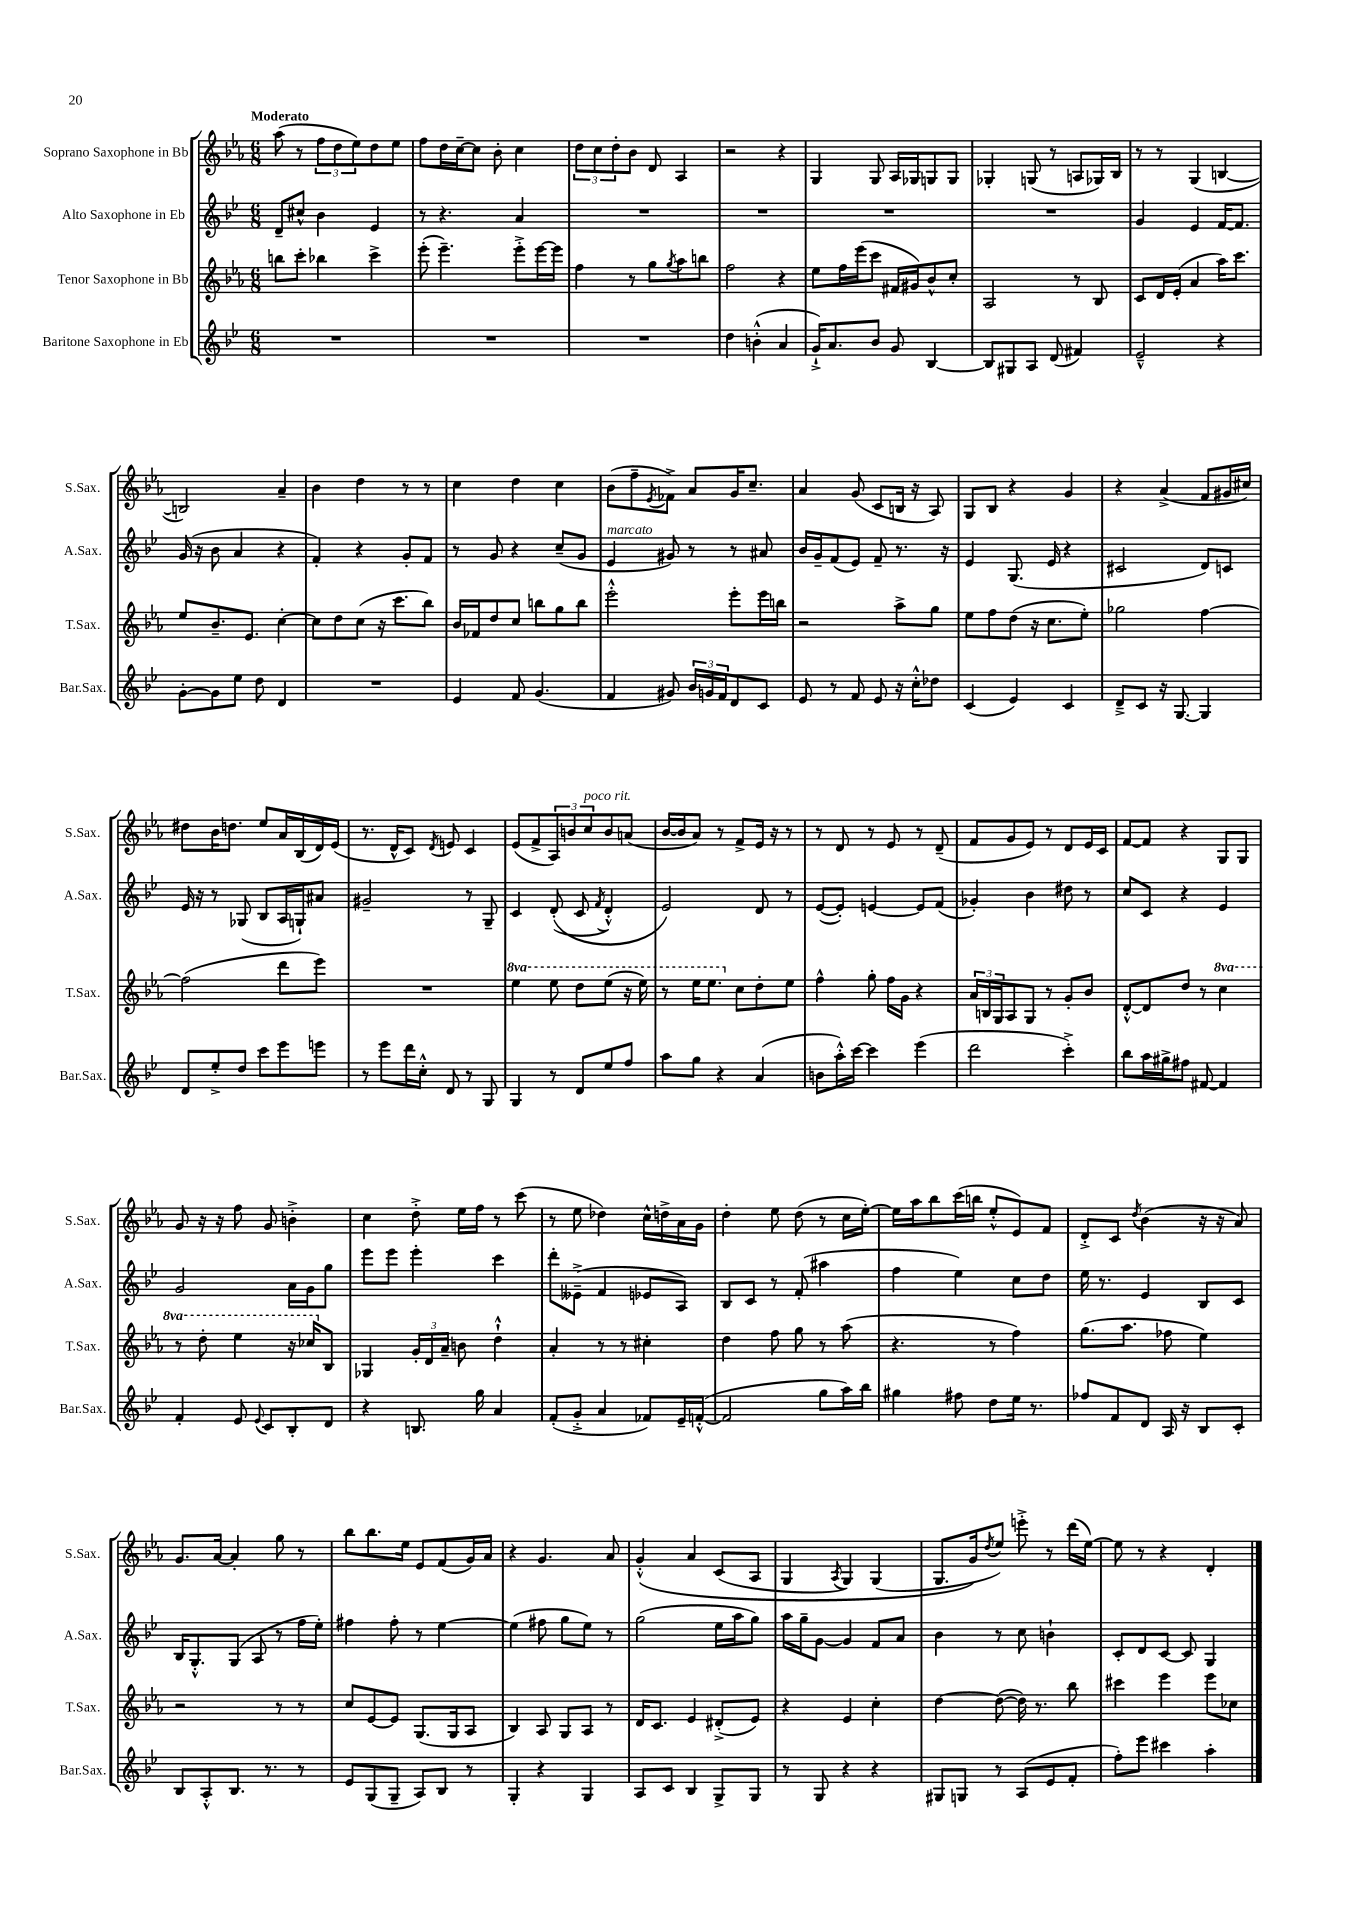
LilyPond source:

<<
\new StaffGroup <<
\new Staff = "s0" \with { instrumentName = "Soprano Saxophone in Bb" shortInstrumentName = "S.Sax." } {
    \clef treble \key ees \major \numericTimeSignature \time 6/8 \tempo "Moderato"
    aes''8( r8 \tuplet 3/2 { f''8 d''8 ees''8) } d''8 ees''8 |
    f''8 d''16 c''16~-- c''8 bes'8-. c''4 |
    \tuplet 3/2 { d''8 c''8 d''8-. } bes'8 d'8 aes4 |
    r2 r4 |
    g4 g8 aes16 ges16 g8 g8 |
    ges4-. g8( r8 a8 ges16) bes16 |
    r8 r8 g4( b4~ |
    b2) aes'4-- |
    bes'4 d''4 r8 r8 |
    c''4 d''4 c''4 |
    bes'8( f''8-- \acciaccatura { ees'8 } fes'8->) aes'8 g'16 c''8.-- |
    aes'4 g'8( c'8 b16 r16 aes8) |
    g8 bes8 r4 g'4 |
    r4 aes'4->( f'8 gis'16 cis''16) |
    dis''8 bes'16 d''8. ees''8 aes'16 bes16( d'16) ees'16( |
    r8. d'16-^ c'8) \acciaccatura { d'8 } e'8 c'4 |
    ees'8( f'8-> \tuplet 3/2 { aes8) b'8 c''8^\markup { \italic "poco rit." } } b'8 a'8( |
    bes'16~ bes'16 aes'8) r8 f'8-> ees'16 r16 r8 |
    r8 d'8 r8 ees'8 r8 d'8--( |
    f'8 g'8 ees'8) r8 d'8 ees'16 c'16 |
    f'8~ f'8 r4 g8 g8 |
    g'8 r16 r16 f''8 g'8 b'4-.-> |
    c''4 d''8-.-> ees''16 f''16 r8 c'''8( |
    r8 ees''8 des''4) c''16-^ d''16-> aes'16 g'16 |
    d''4-. ees''8 d''8( r8 c''16 ees''16~-.) |
    ees''16 aes''16 bes''8 c'''16( b''16 ees''8-.-^ ees'8) f'8 |
    d'8-.-> c'8 \acciaccatura { d''8 } bes'4( r16 r16 aes'8) |
    g'8. aes'16~ aes'4-. g''8 r8 |
    bes''8 bes''8. ees''16 ees'8 f'8( g'16) aes'16 |
    r4 g'4. aes'8 |
    g'4-.-^\( aes'4 c'8( aes8 |
    g4 \acciaccatura { aes8 } g4) g4( |
    g8. g'16\) \acciaccatura { d''8 } ees''8) e'''8-.-> r8 d'''16( ees''16~) |
    ees''8 r8 r4 d'4-. \bar "|." |
}
\new Staff = "s1" \with { instrumentName = "Alto Saxophone in Eb" shortInstrumentName = "A.Sax." } {
    \clef treble \key bes \major \numericTimeSignature \time 6/8
    d'8-- cis''8-^ bes'4 ees'4 |
    r8 r4. a'4 |
    R2. |
    R2. |
    R2. |
    R2. |
    g'4 ees'4 f'16~ f'8. |
    g'16( r16 bes'8 a'4 r4 |
    f'4-.) r4 g'8-. f'8 |
    r8 g'8 r4 c''8--( g'8 |
    ees'4^\markup { \italic "marcato" } gis'8) r8 r8 ais'8 |
    bes'16 g'16-- f'8( ees'8) f'8-- r8. r16 |
    ees'4 g8.( ees'16 r4 |
    cis'2 d'8) c'8 |
    ees'16 r16 r8 ges8( bes8 a16 g16-!) ais'8 |
    gis'2-- r8 g8-- |
    c'4 d'8-.(\( c'8 \acciaccatura { f'8 } d'4-.-^) |
    ees'2\) d'8 r8 |
    ees'8~( ees'8-.) e'4~ e'8 f'8( |
    ges'4-.) bes'4 dis''8 r8 |
    c''8 c'8 r4 ees'4 |
    g'2 a'16 g'16 g''8 |
    ees'''8 ees'''8 ees'''4-. c'''4 |
    d'''8-. eeses'8--->( f'4 ees'8 a8) |
    bes8 c'8 r8 f'8-.( ais''4 |
    f''4 ees''4) c''8 d''8 |
    ees''16 r8. ees'4 bes8 c'8 |
    bes16 g8.-.-^ g8( a8 r8 f''16 ees''16-.) |
    fis''4 fis''8-. r8 ees''4~ |
    ees''4( fis''8 g''8 ees''8) r8 |
    g''2( ees''16 a''16 g''8) |
    a''16 g''16-- g'8~ g'4 f'8 a'8 |
    bes'4 r8 c''8 b'4-! |
    c'8-. d'8 c'8~ c'8 g4 \bar "|." |
}
\new Staff = "s2" \with { instrumentName = "Tenor Saxophone in Bb" shortInstrumentName = "T.Sax." } {
    \clef treble \key ees \major \numericTimeSignature \time 6/8 \set Staff.ottavationMarkups = #ottavation-simple-ordinals
    b''8 c'''8-. bes''4 c'''4-> |
    ees'''8-.( ees'''4.--) ees'''8-.-> ees'''16~ ees'''16 |
    f''4 r8 g''8 \acciaccatura { g''8 } aes''8 b''8 |
    f''2 r4 |
    ees''8 f''16 ees'''16( c'''8 fis'16 gis'16) bes'8-^ c''8-. |
    aes2 r8 bes8 |
    c'8 d'16 ees'16-.( aes'4 aes''16) c'''8. |
    ees''8 bes'8.-- ees'8. c''4~-. |
    c''8 d''8 c''8( r16 c'''8. bes''8) |
    bes'16 fes'16 d''8 c''8 b''8 g''8 b''8 |
    ees'''2-.-^ ees'''8-. ees'''16 b''16 |
    r2 aes''8-> g''8 |
    ees''8 f''8 d''8( r16 c''8. ees''8-.) |
    ges''2 f''4~ |
    f''2( d'''8 ees'''8) |
    R2. |
    \ottava #1 ees'''4 ees'''8 d'''8 ees'''8( r16 ees'''16) |
    r8 ees'''16 ees'''8. \ottava #0 c''8 d''8-. ees''8 |
    f''4-^ g''8-. f''16 g'16 r4 |
    \tuplet 3/2 { aes'16 b16 g16 } aes8 g8 r8 g'8-. bes'8 |
    d'8~-.-^ d'8 d''8 r8 \ottava #1 c'''4 |
    r8 d'''8-. ees'''4 r16 ces'''16 \ottava #0 bes8 |
    ges4 \tuplet 3/2 { g'16-. d'16 aes'16-- } b'8 d''4-!-^ |
    aes'4-. r8 r8 cis''4-. |
    d''4 f''8 g''8 r8 aes''8( |
    r4. r8 f''4) |
    g''8.( aes''8. fes''8 ees''4) |
    r2 r8 r8 |
    c''8 ees'8~ ees'8 g8.( g16 aes8 |
    bes4) aes8 g8 aes8 r8 |
    d'16 c'8. ees'4 dis'8-.->( ees'8) |
    r4 ees'4 c''4-. |
    d''4~ d''8~( d''16) r8. bes''8 |
    cis'''4 ees'''4 ees'''8 ces''8 \bar "|." |
}
\new Staff = "s3" \with { instrumentName = "Baritone Saxophone in Eb" shortInstrumentName = "Bar.Sax." } {
    \clef treble \key bes \major \numericTimeSignature \time 6/8
    R2. |
    R2. |
    R2. |
    d''4 b'4-.-^( a'4 |
    g'16-!->) a'8. bes'8 g'8 bes4~ |
    bes8 gis8 a8 d'8( fis'4) |
    ees'2---^ r4 |
    g'8~-. g'8 ees''8 d''8 d'4 |
    R2. |
    ees'4 f'8 g'4.( |
    f'4 gis'8) \tuplet 3/2 { bes'16 g'16 f'16 } d'8 c'8 |
    ees'8 r8 f'8 ees'8 r16 c''16-.-^ des''8 |
    c'4( ees'4) c'4 |
    d'8---> c'8 r16 g8.~ g4 |
    d'8 ees''8-.-> d''8 c'''8 ees'''8 e'''8 |
    r8 ees'''8 d'''16 c''16-.-^ d'8 r8 g8 |
    g4 r8 d'8 ees''8 f''8 |
    a''8 g''8 r4 a'4( |
    b'8 a''16-.-^) c'''16~ c'''4 ees'''4( |
    d'''2 c'''4-.->) |
    bes''8 a''16 gis''16-> fis''8 fis'8~ fis'4 |
    f'4-. ees'8 \appoggiatura { ees'8 } c'8 bes8-. d'8 |
    r4 b8. g''16 a'4 |
    f'8-.( g'8-.-> a'4 fes'8) ees'16-- f'16~-.-^( |
    f'2 g''8 a''16) bes''16 |
    gis''4 fis''8 d''8 ees''16 r8. |
    fes''8 f'8 d'8 a16 r16 bes8 c'8-. |
    bes8 a8-.-^ bes8. r8. r8 |
    ees'8 g8( g8-- a8) bes8 r8 |
    g4-. r4 g4 |
    a8 c'8 bes4 g8-> g8 |
    r8 g8 r4 r4 |
    gis8 g8 r8 a8( ees'8 f'8-. |
    f''8-.) ees'''8 cis'''4 a''4-. \bar "|." |
}
>>
>>
\layout { \context { \Score \remove "Bar_number_engraver" } }
